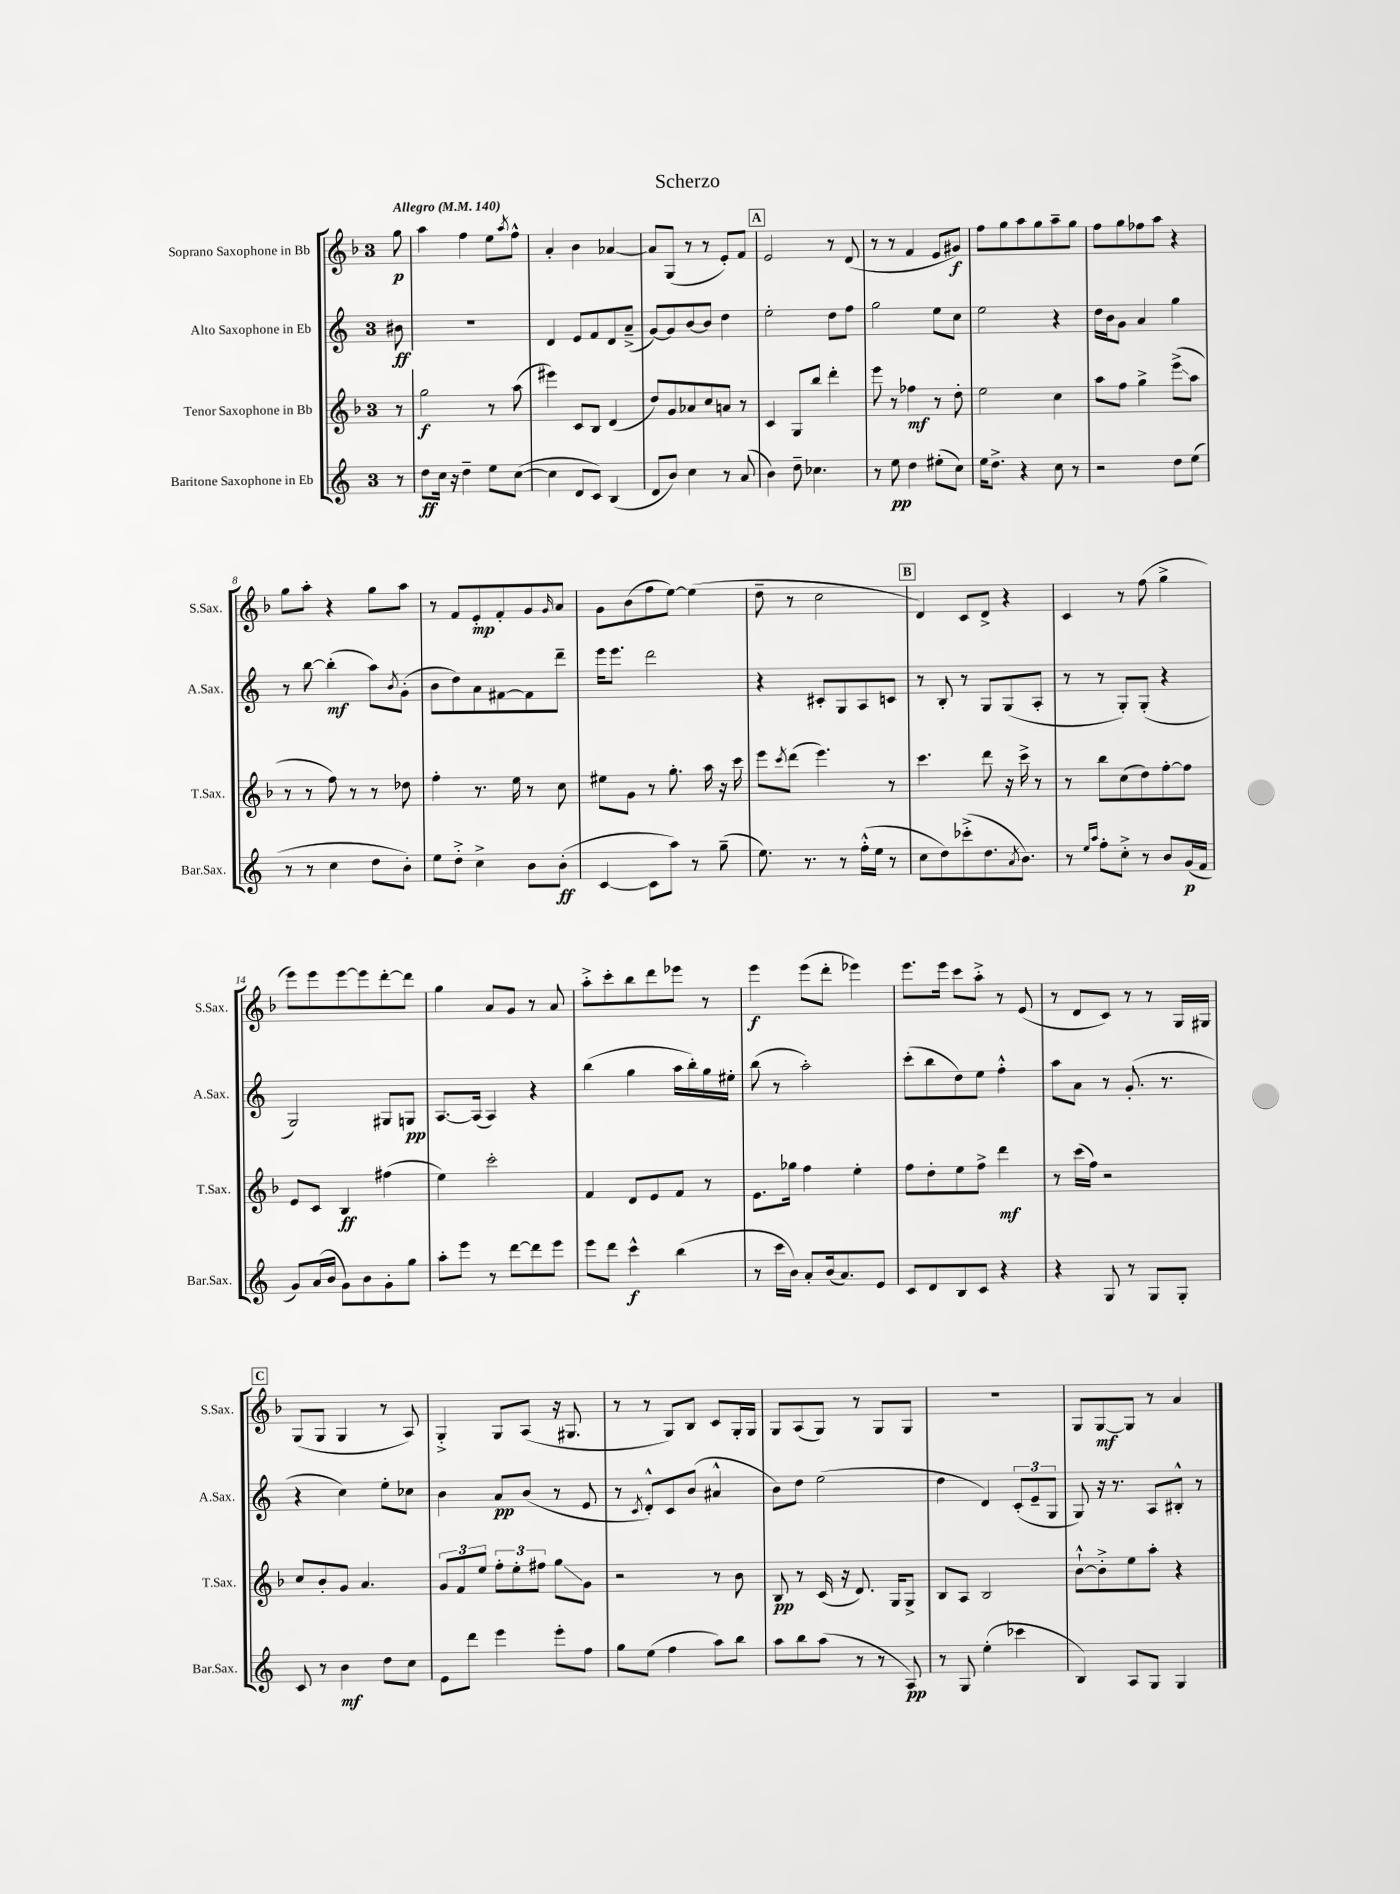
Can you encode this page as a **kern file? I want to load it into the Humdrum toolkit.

**kern	**kern	**kern	**kern
*staff4	*staff3	*staff2	*staff1
*clefG2	*clefG2	*clefG2	*clefG2
*k[]	*k[b-]	*k[]	*k[b-]
*M3/4	*M3/4	*M3/4	*M3/4
*MM140	*MM140	*MM140	*MM140
8r	8r	8b#	8gg
=	=	=	=
8dd	2gg	2.r	4aa
16cc	.	.	.
16r	.	.	.
4dd~	.	.	4ff
8ee	8r	.	8ee
.	.	.	8qaa
([8cc	(8aa	.	8ff^^
=	=	=	=
4cc]	4eee#)	4d	4a'
8d	8c	8e	4b-
8c)	8B-	8f	.
(4B	(4d	8d	[4a-
.	.	(8a~^	.
=	=	=	=
8d	8dd)	[8g)	8a-]
8b)	8g	8g]	(8G
4cc	8a-	[8b	8r
.	8cc	8b]	8r
8r	8a	4dd	8e')
(8a	8r	.	8f
=	=	=	=
4b)	4c	2ee'	2e
8dd~	8G	.	.
4.cc-	8bb-	.	.
.	4ddd'	8dd	8r
.	.	8ff	(8d
=	=	=	=
8r	8eee	2gg	8r
8ee	8r	.	8r
4dd	4ff-	.	4f
(8ee#'	8r	8ee	8e
8cc)	8dd'	8cc	8g#)
=	=	=	=
16ee	2ee	2ee	8ff
8.dd^	.	.	.
.	.	.	8gg
4r	.	.	8aa
.	.	.	8gg
8cc	4cc	4r	8aa~
8r	.	.	8gg
=	=	=	=
2r	8aa	16dd	8ff
.	.	16b	.
.	8ff	8g	8gg
.	4gg^	4a	8ff-
.	.	.	8aa
8dd	(8eee^	4gg	4r
(8ee	8aa	.	.
=	=	=	=
8r	8r	8r	8gg
8r	8r	[8bb	8aa'
4cc	8ff)	(4bb']	4r
.	8r	.	.
8dd	8r	8aa)	8gg
.	.	8qb	.
8b')	8dd-	(8g'	8aa
=	=	=	=
8ee	4ff'	8b	8r
8dd'^	.	8dd)	8f
4cc^	8.r	8a	8e'
.	.	[8f#	8f'
.	16ee	.	.
8b	8r	8f#]	8g
.	.	.	16qqg
(8b'	8cc	8ddd~	8a
=	=	=	=
[4c	8ee#	16eee	8g
.	.	8.eee	.
.	8g	.	(8b-
8c]	8r	2ddd	8ff
8aa)	8.gg'	.	[8ee)
8r	.	.	(4ee]
.	16aa	.	.
(8gg~	16r	.	.
.	16ccc	.	.
=	=	=	=
8.ee)	8eee	4r	8dd~
.	8qccc	.	.
.	(8ddd	.	8r
8.r	.	.	.
.	4.eee)	8c#'	2cc
8r	.	8G	.
(16ff'^^	.	8A	.
16ee	.	.	.
8r	8r	8c	.
=	=	=	=
8cc	4.ccc	8r	4d)
8dd)	.	8B'	.
(8ccc-'^	.	8r	8c
8.dd	8ddd	8G	8d^
.	16r	(8G	4r
8qa	.	.	.
8.b)	16ccc^	.	.
.	8r	8A'	.
=	=	=	=
8r	8r	8r	4c
16qqee	.	.	.
16qqaa	.	.	.
8ff'	8bb-	8r	.
8cc'^	(8cc	8G')	8r
8r	8dd)	(8G'	(8ff
8b	[8ff'	4r	4gg^
(16g	8ff]	.	.
16f	.	.	.
=	=	=	=
8g)	8e	2G)	8eee)
(16a	8c	.	8eee
16b	.	.	.
8g)	4B-	.	[8eee
8b	.	.	8eee]
8g'	(4ff#	8G#	[8ddd'
8gg	.	8G	8ddd]
=	=	=	=
8aa'	4ee)	[8.A	4gg
8eee	.	.	.
.	.	(16A]	.
8r	2ccc'	4A)	8a
[8ddd	.	.	8g
8ddd]	.	4r	8r
8eee	.	.	8a
=	=	=	=
8eee	4f	(4bb	8aa'^
8ddd	.	.	8ccc'
4ccc^^	8d	4gg	8bb-
.	8e	.	8ddd
(4bb	8f	16aa	8eee-
.	.	16bb')	.
.	8r	16gg	8r
.	.	16ee#'	.
=	=	=	=
8r	8.e	(8bb	4eee
16ccc	.	8r	.
16b)	16gg-	.	.
8a'	4ff	2aa')	(8eee
(16b	.	.	8ddd'
8.a)	.	.	.
.	4ee'	.	4eee-)
8e	.	.	.
=	=	=	=
8c	8ff	(8ccc'	8.eee
8d	8dd'	8bb	.
.	.	.	16eee
8B	8ee	8dd)	8ccc
8c	8ff^	8ee	8aa'^
4r	4ddd	4ff'^^	8r
.	.	.	(8e
=	=	=	=
4r	8r	8aa	8r
.	(16ccc	8a	8d
.	16ff)	.	.
8G	2r	8r	8c)
8r	.	(8.g'	8r
8G	.	.	8r
.	.	8.r	.
8G'	.	.	16G
.	.	.	16G#
=	=	=	=
8c	8cc	4r	(8G
8r	8b-'	.	8G
4b	8g	4cc)	4G
.	4.a	.	.
8dd	.	8ee'	8r
8cc	.	8cc-	8A)
=	=	=	=
8e	12g	4b	4G'^
.	12f	.	.
8ddd	.	.	.
.	12ee	.	.
4eee	12ff'	8a	8G
.	12ee'	.	.
.	.	(8b	(8A
.	12ff#	.	.
8eee'	8gg	8r	16r
.	.	.	8.G#
8ff	8g	8e	.
=	=	=	=
8gg	2r	8r	8r
.	.	8qc	.
(8ee	.	8d'^^)	8r
4ff	.	8c	8G)
.	.	(8b	8B-
8aa)	8r	4a#^^	8c
8bb	8b-	.	16G'
.	.	.	16G
=	=	=	=
8aa	8B-	8b)	8G
8bb	8r	8dd	(8A
(8aa	(16c	(2ee	8G)
.	16r	.	.
8r	8.d)	.	8r
8r	.	.	8G
.	16G	.	.
8A)	8G^	.	8G
=	=	=	=
8r	8B-	4dd	2.r
8G	8A	.	.
(4ee'	2B-	4d)	.
4ccc-	.	(12c'	.
.	.	12e~	.
.	.	12G	.
=	=	=	=
4B)	[8b-`^^	8G)	8G
.	8b-'^]	16r	[8G
.	.	8.r	.
8A	8ee	.	8G]
8G	8aa'	8A	8r
4G	4r	8B#'^^	4a
.	.	8r	.
==	==	==	==
*-	*-	*-	*-
